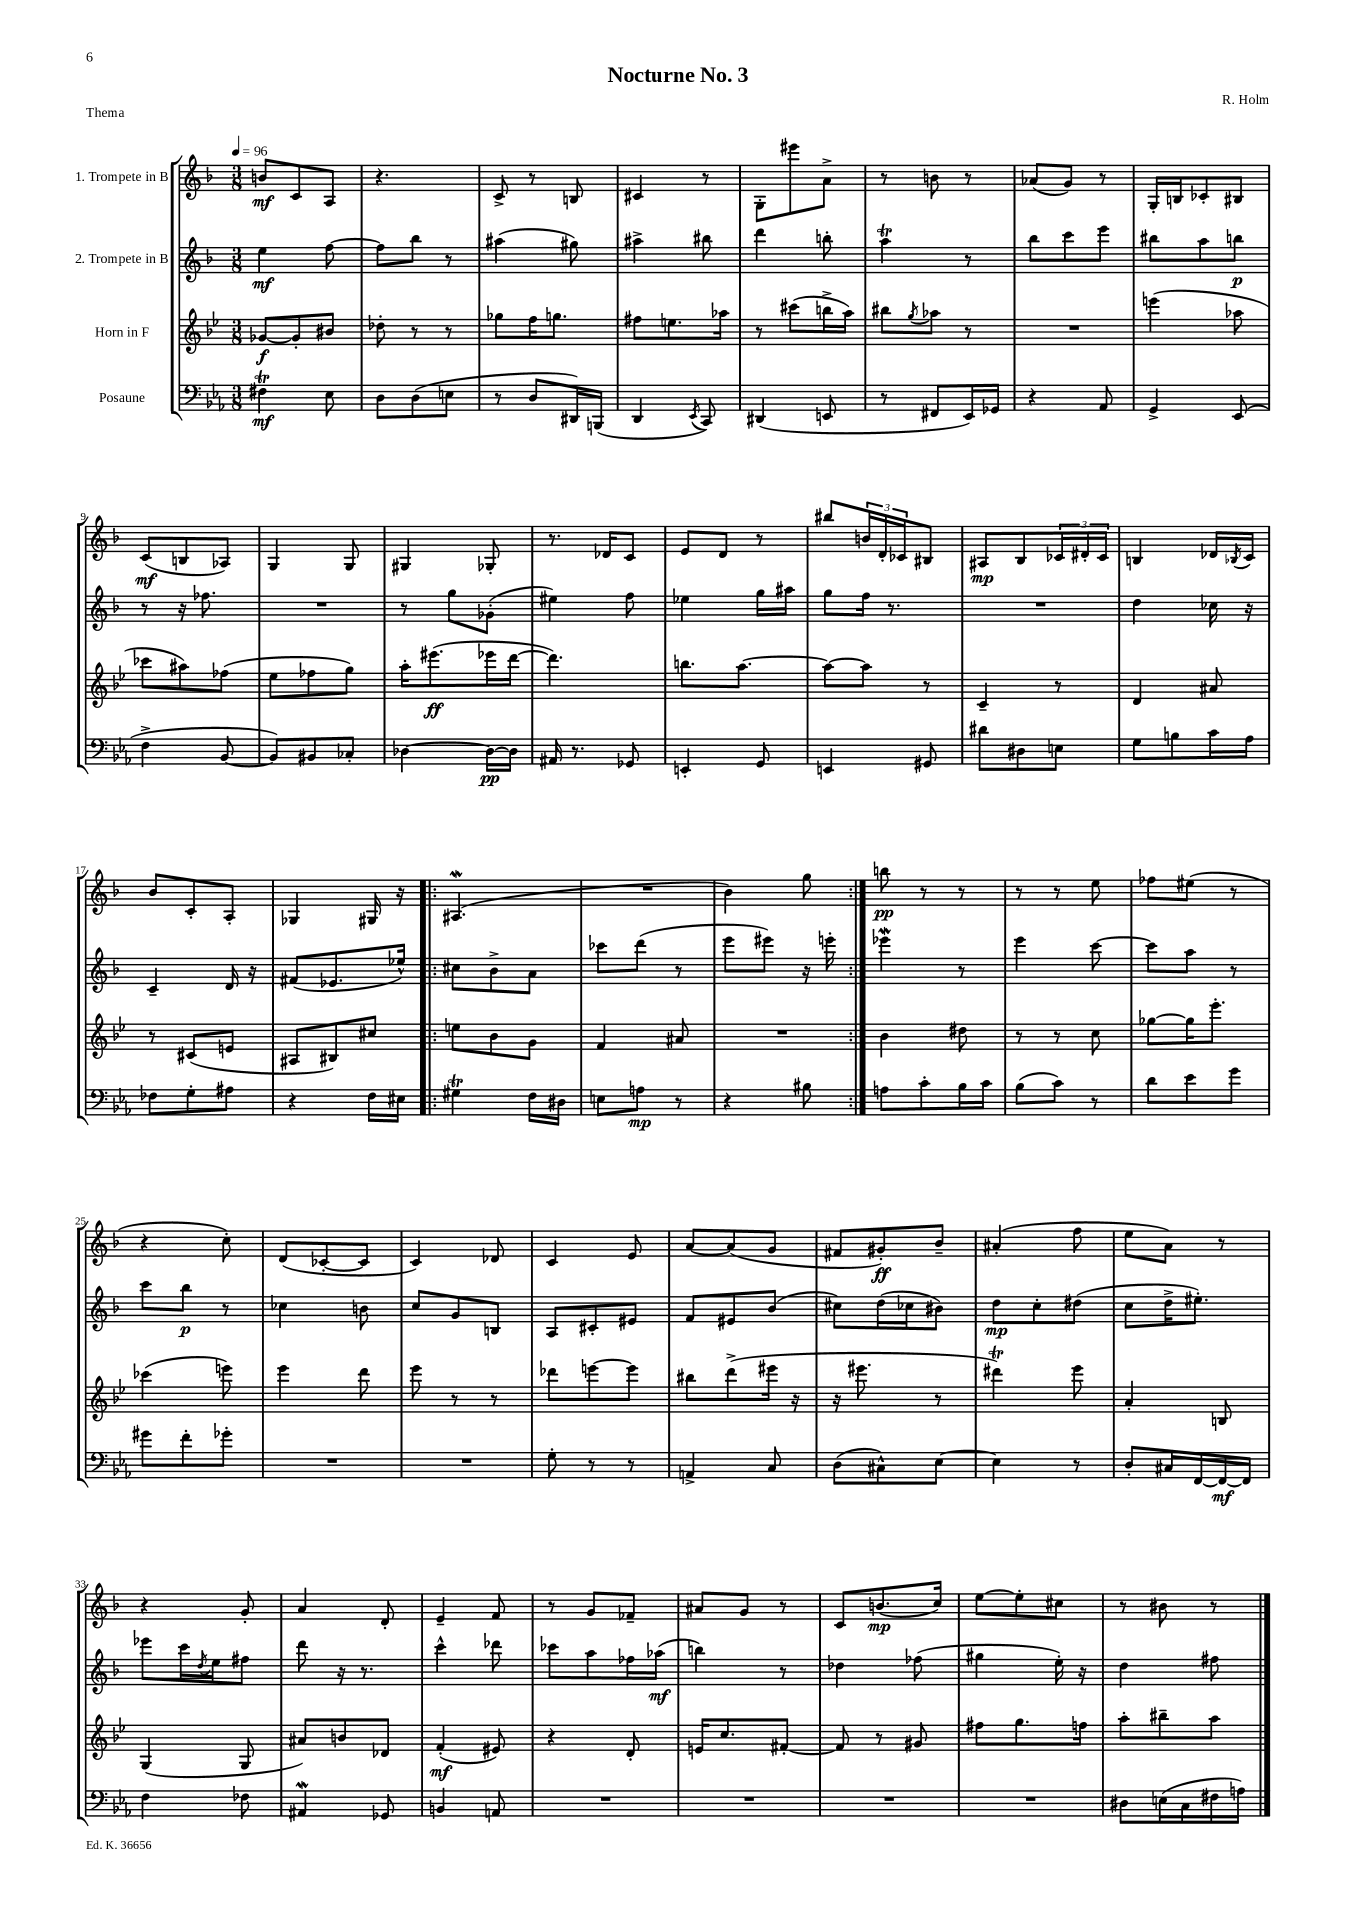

**kern	**kern	**kern	**kern
*staff4	*staff3	*staff2	*staff1
*clefF4	*clefG2	*clefG2	*clefG2
*k[b-e-a-]	*k[b-e-]	*k[b-]	*k[b-]
*M3/8	*M3/8	*M3/8	*M3/8
*MM96	*MM96	*MM96	*MM96
4F#	[8g-	4ee	8b
.	8g-']	.	8c
8E-	8b#	[8ff	8A
=	=	=	=
8D	8dd-'	8ff]	4.r
(8D	8r	8bb-	.
8E	8r	8r	.
=	=	=	=
8r	8gg-	(4aa#	8c^
8D	16ff	.	8r
.	8.gg	.	.
16DD#)	.	8gg#)	8B
(16BBB	.	.	.
=	=	=	=
4DD	8ff#	4aa#^	4c#
.	8.ee	.	.
8qEE-	.	.	.
8CC)	.	8bb#	8r
.	16aa-	.	.
=	=	=	=
(4DD#	8r	4ddd	8G'
.	(8ccc#	.	8eee#
8EE	16bb^	8bb'	8a^
.	16aa)	.	.
=	=	=	=
8r	8bb#	4aa	8r
.	8qgg	.	.
8FF#	8aa-	.	8b
16EE-)	8r	8r	8r
16GG-	.	.	.
=	=	=	=
4r	4.r	8bb-	(8a-
.	.	8ccc	8g)
8AA-	.	8eee	8r
=	=	=	=
4GG^	(4eee	8bb#	16G'
.	.	.	16B
.	.	8aa	8c-'
(8EE-	8aa-	8bb	8B#
=	=	=	=
4F^	8ccc-	8r	(8c
.	8aa#)	16r	8B
.	.	8.ff-	.
[8BB-	(8ff-	.	8A-)
=	=	=	=
8BB-])	8ee-	4.r	4G
8BB#	8ff-	.	.
8C-'	8gg)	.	8G
=	=	=	=
[4D-	16aa'	8r	4G#
.	(8.eee#	.	.
.	.	8gg	.
16D-_	16eee-	(8g-'	8G-'
16D-]	[16ddd	.	.
=	=	=	=
16AA#	4.ddd])	4ee#)	8.r
8.r	.	.	.
.	.	.	16d-
8GG-	.	8ff	8c
=	=	=	=
4EE'	8.bb	4ee-	8e
.	.	.	8d
.	[8.aa	.	.
8GG	.	16gg	8r
.	.	16aa#	.
=	=	=	=
4EE	8aa_	8gg	8bb#
.	8aa]	16ff	24b
.	.	.	24d'
.	.	8.r	.
.	.	.	24c-
8GG#	8r	.	8B#
=	=	=	=
8d#	4c~	4.r	8A#
8D#	.	.	8B-
8E	8r	.	24c-
.	.	.	24d#'
.	.	.	24c-
=	=	=	=
8G	4d	4dd	4B
8B	.	.	.
16c	8a#	16cc-	16d-
.	.	.	8qB-
16A-	.	16r	16c
=	=	=	=
8F-	8r	4c~	8b-
8G'	(8c#	.	8c'
8A#	8e	16d	8A'
.	.	16r	.
=	=	=	=
4r	8A#	(8f#	4G-
.	8B#)	8.e-	.
16F	8cc#	.	16G#
16E#	.	16ee-^^)	16r
=!|:	=!|:	=!|:	=!|:
4G#	8ee	8cc#	(4.A#
.	8b-	8b-^	.
16F	8g	8a	.
16D#	.	.	.
=	=	=	=
8E	4f	8ccc-	4.r
8A	.	(8ddd	.
8r	8a#	8r	.
=	=	=	=
4r	4.r	8eee	4b-)
.	.	8eee#)	.
8B#	.	16r	8gg
.	.	16eee'	.
=:|!	=:|!	=:|!	=:|!
8A	4b-	4eee-	8bb
8c'	.	.	8r
16B-	8dd#	8r	8r
16c	.	.	.
=	=	=	=
(8B-	8r	4eee	8r
8c)	8r	.	8r
8r	8cc	[8ccc	8ee
=	=	=	=
8d	[8gg-	8ccc]	8ff-
8e-	16gg-]	8aa	(8ee#
.	8.eee-'	.	.
8g	.	8r	8r
=	=	=	=
8g#	(4ccc-	8ccc	4r
8f'	.	8bb-	.
8g-'	8eee)	8r	8cc')
=	=	=	=
4.r	4eee-	4cc-	(8d
.	.	.	[8c-'
.	8ddd	8b	8c-]
=	=	=	=
4.r	8eee-	8cc	4c)
.	8r	8g	.
.	8r	8B	8d-
=	=	=	=
8G'	8ddd-	8A	4c
8r	[8eee	8c#'	.
8r	8eee]	8e#	8e
=	=	=	=
4AA^	8bb#	8f	[8a
.	(8ddd^	8e#	(8a]
8C	16eee#	(8b-	8g
.	16r	.	.
=	=	=	=
(8D	16r	8cc#)	8f#
.	8.eee#	.	.
8C#^^)	.	(16dd	8g#')
.	.	16cc-	.
[8E-	8r	8b#)	8b-~
=	=	=	=
4E-]	4ddd#)	8dd	(4a#'
.	.	8cc'	.
8r	8eee-	(8dd#	8ff
=	=	=	=
8D'	4a'	8cc	8ee
16C#	.	16dd^	8a)
[16FF	.	8.ee#')	.
16FF_	8B	.	8r
16FF]	.	.	.
=	=	=	=
4F	(4G	8eee-	4r
.	.	16ccc	.
.	.	8qdd	.
.	.	16ee	.
8F-	8G	8ff#	8g'
=	=	=	=
4AA#	8a#)	8ddd	4a
.	8b	16r	.
.	.	8.r	.
8GG-	8d-	.	8d'
=	=	=	=
4BB	(4f'	4ccc^^	4e~
8AA	8e#)	8ddd-	8f
=	=	=	=
4.r	4r	8ccc-	8r
.	.	8aa	8g
.	8d'	16ff-	8f-~
.	.	(16aa-	.
=	=	=	=
4.r	16e	4bb)	8a#
.	8.cc	.	.
.	.	.	8g
.	[8f#'	8r	8r
=	=	=	=
4.r	8f#]	4dd-	8c
.	8r	.	(8.b
.	8g#	(8ff-	.
.	.	.	16cc)
=	=	=	=
4.r	8ff#	4gg#	[8ee
.	8.gg	.	8ee']
.	.	16ee')	8cc#
.	16ff	16r	.
=	=	=	=
8D#	8aa'	4dd	8r
(16E	8bb#~	.	8b#
16C	.	.	.
16F#	8aa	8ff#	8r
16A)	.	.	.
==	==	==	==
*-	*-	*-	*-
